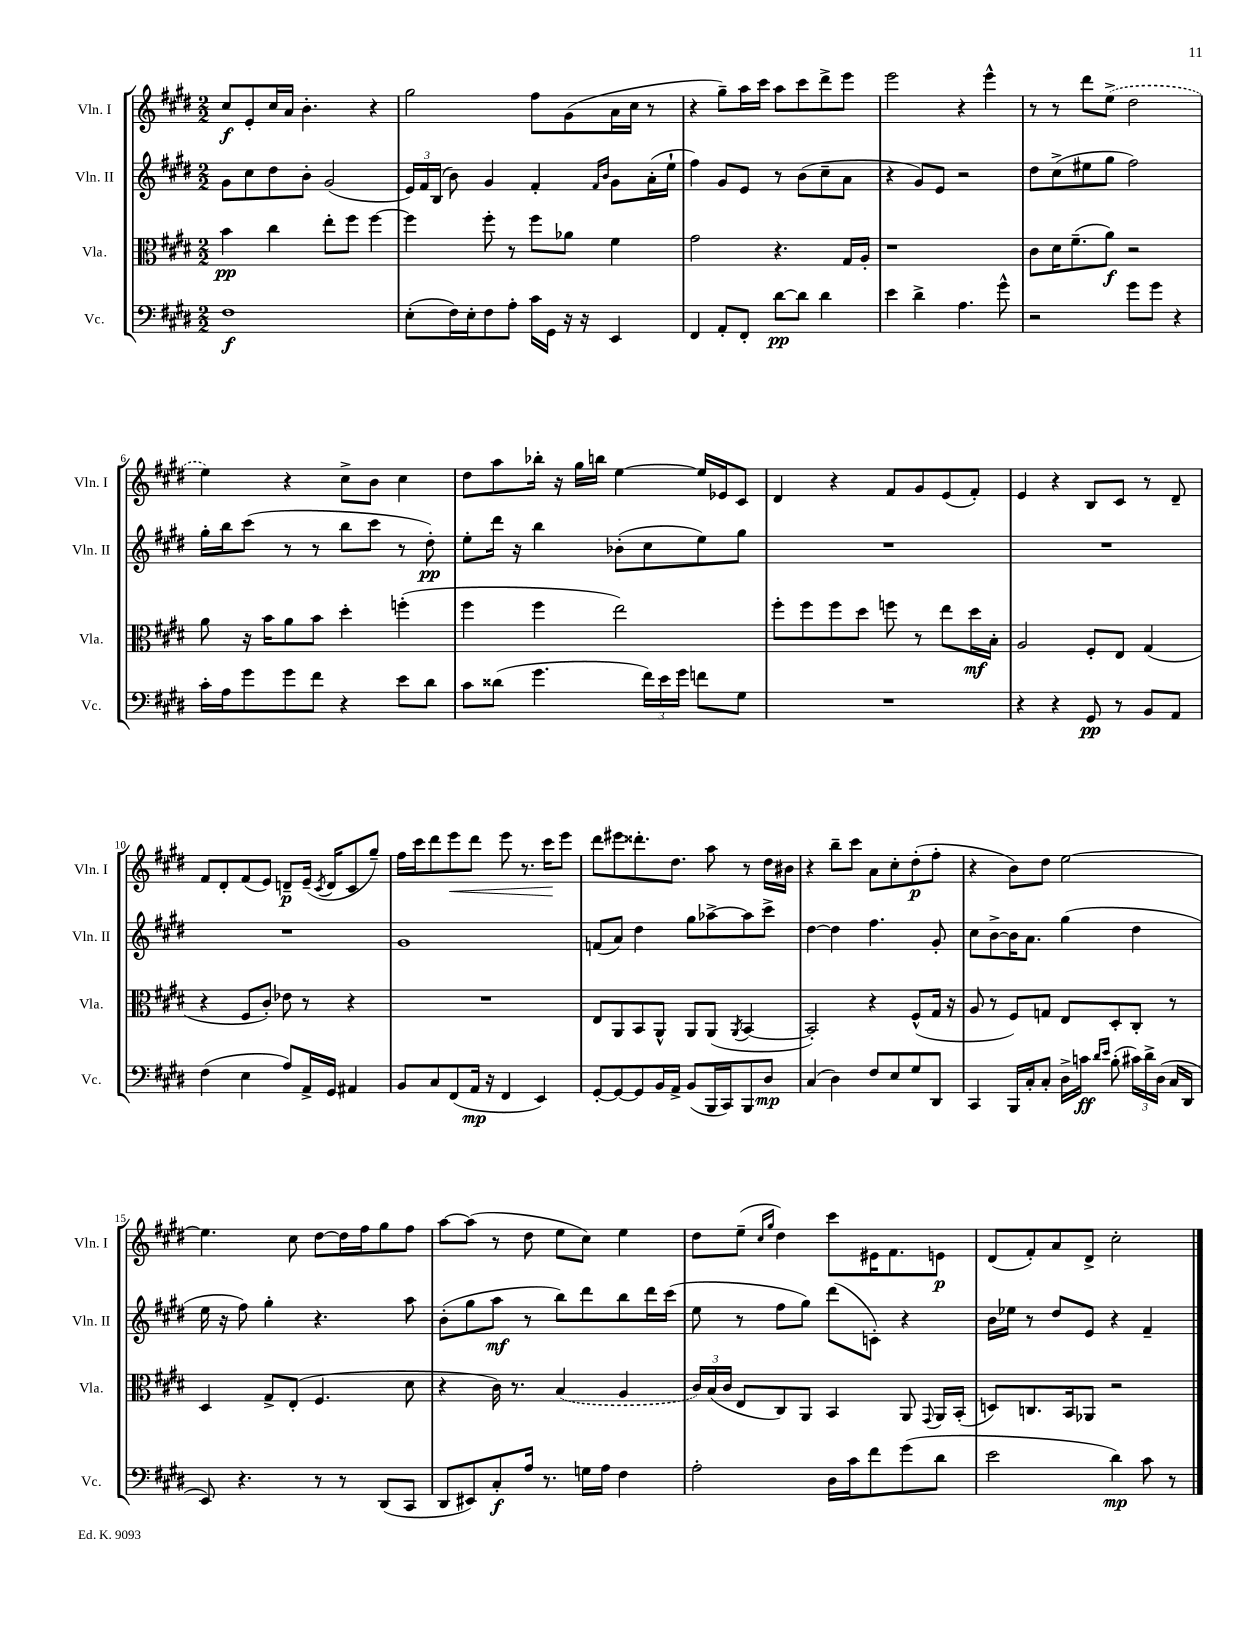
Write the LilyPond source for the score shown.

<<
\new StaffGroup <<
\new Staff = "s0" \with { instrumentName = "Vln. I" shortInstrumentName = "Vln. I" } {
    \clef treble \key e \major \numericTimeSignature \time 2/2
    \autoBeamOff cis''8[\f e'8-. cis''16 a'16] b'4.-. r4 |
    gis''2 fis''8[ gis'8( a'16 cis''16] r8 |
    r4 gis''8[--) a''16 cis'''16] a''8[ cis'''8 dis'''8-> e'''8] |
    e'''2 r4 e'''4-^ |
    r8 r8 dis'''8[ \once \slurDashed e''8]->( dis''2 |
    e''4) r4 cis''8[-> b'8] cis''4 |
    dis''8[ a''8 bes''16]-. r16 gis''16[ b''16] e''4~ e''16[ ees'16 cis'8] |
    dis'4 r4 fis'8[ gis'8 e'8( fis'8]-.) |
    e'4 r4 b8[ cis'8] r8 dis'8-- |
    fis'8[ dis'8-. fis'8( e'8]) d'8[--\p e'16]--( \acciaccatura { cis'8 } d'16[ cis'8 gis''8]--) |
    fis''16[ cis'''16 dis'''8 e'''8\< dis'''8] e'''8 r8. cis'''16[\! e'''8] |
    dis'''8[ eis'''8 disis'''8.-. dis''8.] a''8 r8 dis''16[ bis'16] |
    r4 b''8[-- cis'''8] a'8[ cis''8-. dis''8-.\p( fis''8]-. |
    r4 b'8[) dis''8] e''2~ |
    e''4. cis''8 dis''8[~ dis''16 fis''16 gis''8 fis''8] |
    a''8[~ a''8]( r8 dis''8 e''8[ cis''8]) e''4 |
    dis''8[ e''8]--( \grace { cis''16[ gis''16] } dis''4) cis'''8[ eis'16 fis'8. e'8]\p |
    dis'8[( fis'8-.) a'8 dis'8]-> cis''2-. \bar "|." |
}
\new Staff = "s1" \with { instrumentName = "Vln. II" shortInstrumentName = "Vln. II" } {
    \clef treble \key e \major \numericTimeSignature \time 2/2
    \autoBeamOff gis'8[ cis''8 dis''8 b'8]-. gis'2( |
    \tuplet 3/2 { e'16[) fis'16 b16]( } b'8) gis'4 fis'4-. \grace { fis'16[ b'16] } gis'8[ a'16-.( e''16]-! |
    fis''4) gis'8[ e'8] r8 b'8[( cis''8-- a'8] |
    r4 gis'8[) e'8] r2 |
    dis''8[ cis''8->( eis''8 gis''8] fis''2) |
    gis''16[-. b''16 cis'''8]( r8 r8 b''8[ cis'''8] r8 dis''8-.\pp) |
    e''8[-. dis'''16] r16 b''4 bes'8[-.( cis''8 e''8) gis''8] |
    R1 |
    R1 |
    R1 |
    gis'1 |
    f'8[( a'8]) dis''4 gis''8[ aes''8~-> aes''8 cis'''8]-> |
    dis''4~ dis''4 fis''4. gis'8-. |
    cis''8[ b'8~-> b'16 a'8.] gis''4( dis''4 |
    e''16 r16 fis''8) gis''4-. r4. a''8 |
    b'8[-.( gis''8 a''8]\mf r8 b''8[) dis'''8 b''8 dis'''16 cis'''16]( |
    e''8 r8 fis''8[ gis''8]) dis'''8[( c'8]-.) r4 |
    b'16[ ees''16] r8 dis''8[ e'8] r4 fis'4-- \bar "|." |
}
\new Staff = "s2" \with { instrumentName = "Vla." shortInstrumentName = "Vla." } {
    \clef alto \key e \major \numericTimeSignature \time 2/2
    \autoBeamOff b'4\pp cis''4 e''8[-. fis''8] fis''4~ |
    fis''4 fis''8-. r8 fis''8[ aes'8] fis'4 |
    gis'2 r4. gis16[ a16]-. |
    r1 |
    cis'8[ dis'16 fis'8.--( a'8]\f) r2 |
    a'8 r16 b'16[ a'8 b'8] dis''4-. f''4-.( |
    fis''4 fis''4 e''2) |
    fis''8[-. fis''8 fis''8 dis''8] f''8 r8 e''8[ dis''16\mf b16]-. |
    a2 fis8[-. e8] gis4( |
    r4 fis8[ cis'8]-.) ees'8 r8 r4 |
    R1 |
    e8[ a,8 b,8 a,8]-^ a,8[ a,8]( \acciaccatura { a,8 } b,4~ |
    b,2-.) r4 fis8[-^( gis16] r16 |
    a8 r8 fis8[) g8] e8[ dis8-. cis8]-. r8 |
    dis4 gis8[-> e8]-.( fis4. dis'8 |
    r4 cis'16) r8. \once \slurDashed b4( a4 |
    \tuplet 3/2 { cis'16[) b16( cis'16] } e8[ cis8) a,8] b,4 a,8 \appoggiatura { gis,8 } a,16[ b,16]-.( |
    d8[) c8. b,16 aes,8] r2 \bar "|." |
}
\new Staff = "s3" \with { instrumentName = "Vc." shortInstrumentName = "Vc." } {
    \clef bass \key e \major \numericTimeSignature \time 2/2
    \autoBeamOff fis1\f |
    e8[-.( fis16) e16-. fis8 a8]-. cis'16[ gis,16] r16 r16 e,4 |
    fis,4 a,8[-. fis,8]-. dis'8[~\pp dis'8] dis'4 |
    e'4 dis'4-> a4. gis'8-^ |
    r2 gis'8[ gis'8] r4 |
    cis'16[-. a16 gis'8 gis'8 fis'8] r4 e'8[ dis'8] |
    cis'8[ disis'8]( gis'4. \tuplet 3/2 { fis'16[) e'16 gis'16] } f'8[ gis8] |
    R1 |
    r4 r4 gis,8\pp r8 b,8[ a,8] |
    fis4( e4 a8[) a,16-> gis,16] ais,4 |
    b,8[ cis8 fis,8( a,16]\mp r16 fis,4 e,4) |
    gis,8[~-. gis,8~ gis,8 b,16 a,16]-> b,8[( b,,16 cis,16) b,,8 dis8]\mp |
    cis4( dis4) fis8[ e8 gis8 dis,8] |
    cis,4 b,,16[ cis16-. cis8]-. dis16[-> c'16]\ff \grace { dis'16[ e'16] } b8-.( \tuplet 3/2 { cis'16[) dis'16-> dis16]( } cis16[ dis,16] |
    e,8) r4. r8 r8 dis,8[( cis,8] |
    dis,8[ eis,8) cis8-.\f a16] r8. g16[ a16] fis4 |
    a2-. dis16[ cis'16 fis'8 gis'8( dis'8] |
    e'2 dis'4\mp) cis'8 r8 \bar "|." |
}
>>
>>
